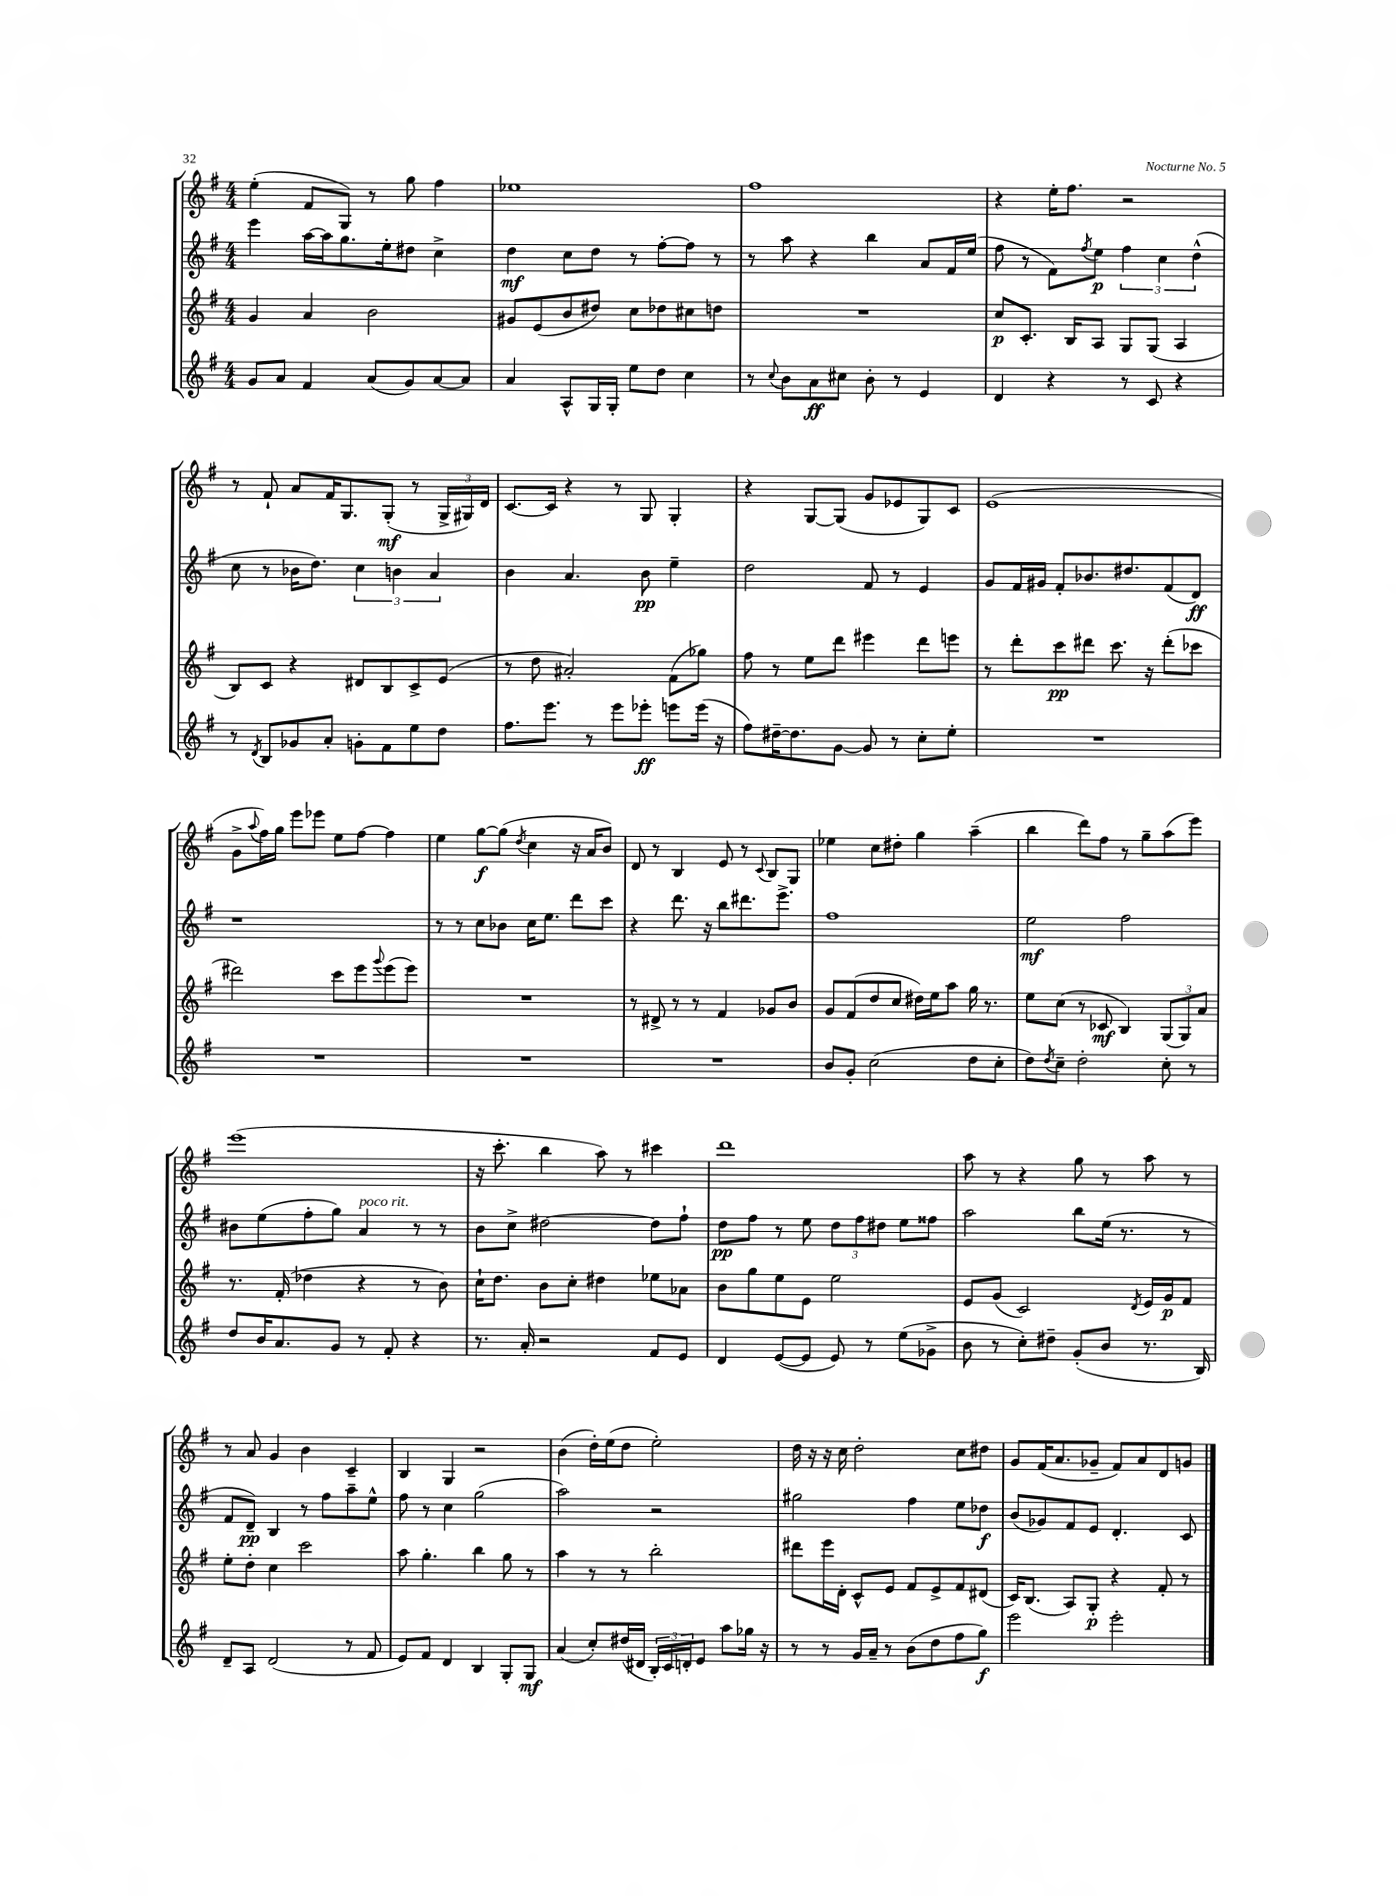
<<
\new StaffGroup <<
\new Staff = "s0" {
    \clef treble \key g \major \numericTimeSignature \time 4/4
    e''4-.( fis'8 g8) r8 g''8 fis''4 |
    ees''1 |
    fis''1 |
    r4 e''16-. fis''8. r2 |
    r8 fis'8-! a'8 fis'16 g8. g8-.\mf( r8 \tuplet 3/2 { g16-> gis16) d'16 } |
    c'8.~ c'16 r4 r8 g8 g4-. |
    r4 g8~ g8( g'8 ees'8 g8) c'8 |
    e'1( |
    g'8-> \appoggiatura { a''8 } fis''16) g''16 e'''8 ees'''8 e''8 fis''8~ fis''4 |
    e''4 g''8~\f g''8( \acciaccatura { d''8 } c''4 r16 a'16 b'8) |
    d'8 r8 b4 e'8 r8 \appoggiatura { c'8 } b8 g8 |
    ees''4 c''8 dis''8-. g''4 a''4--( |
    b''4 d'''8) fis''8 r8 g''8-- a''8( e'''8) |
    e'''1( |
    r16 c'''8.-. b''4 a''8) r8 cis'''4 |
    d'''1 |
    a''8 r8 r4 g''8 r8 a''8 r8 |
    r8 a'8 g'4 b'4 c'4-- |
    b4 g4 r2 |
    b'4( d''16-.) e''16( d''8 e''2-.) |
    d''16 r16 r16 c''16 d''2-. c''8 dis''8 |
    g'8 fis'16( a'8. ges'8-- fis'8) a'8 d'8 g'8 \bar "|." |
}
\new Staff = "s1" {
    \clef treble \key g \major \numericTimeSignature \time 4/4
    e'''4 a''16~ a''16 g''8. e''16-. dis''8 c''4-> |
    d''4\mf c''8 d''8 r8 fis''8~-. fis''8 r8 |
    r8 a''8 r4 b''4 a'8 fis'16 e''16( |
    fis''8 r8 fis'8) \acciaccatura { fis''8 } e''8\p \tuplet 3/2 { fis''4 c''4 d''4-^( } |
    c''8 r8 bes'16 d''8.) \tuplet 3/2 { c''4 b'4 a'4 } |
    b'4 a'4. b'8\pp e''4-- |
    d''2 fis'8 r8 e'4 |
    g'8 fis'16 gis'16 fis'8-. bes'8. dis''8. fis'8( d'8\ff) |
    r1 |
    r8 r8 c''8 bes'8 c''16 e''8. d'''8 c'''8 |
    r4 d'''8. r16 b''8 dis'''8. e'''8.-> |
    fis''1 |
    e''2\mf fis''2 |
    bis'8 e''8( fis''8-. g''8) a'4^\markup { \italic "poco rit." } r8 r8 |
    b'8 c''8-> dis''2~ dis''8 fis''8-! |
    d''8\pp fis''8 r8 e''8 \tuplet 3/2 { d''8 fis''8 dis''8 } e''8 fisis''8 |
    a''2 b''8 e''16( r8. r8 |
    fis'8 d'8--\pp) b4 r8 fis''8 a''8-- e''8-^ |
    fis''8 r8 c''4 g''2( |
    a''2) r2 |
    gis''2 fis''4 e''8 des''8\f |
    b'8( ges'8) fis'8 e'8 d'4.-. c'8 \bar "|." |
}
\new Staff = "s2" {
    \clef treble \key g \major \numericTimeSignature \time 4/4
    g'4 a'4 b'2 |
    gis'8 e'8( b'8 dis''8) c''8 des''8 cis''8 d''8 |
    R1 |
    c''8\p c'8.-. b16 a8 g8 g8( a4 |
    b8) c'8 r4 dis'8 b8 c'8-> e'8( |
    r8 d''8 ais'2-.) fis'8( ges''8) |
    fis''8 r8 e''8 d'''8 eis'''4 d'''8 e'''8 |
    r8 d'''8-. c'''8\pp dis'''8 c'''8. r16 dis'''8-.( ces'''8 |
    dis'''2) c'''8 e'''8 \appoggiatura { g'''8 } e'''8( e'''8) |
    R1 |
    r8 dis'8-> r8 r8 fis'4 ges'8 b'8 |
    g'8 fis'8( d''8 c''8 dis''16) e''16 a''8 g''16 r8. |
    e''8 c''8( r8 ces'8\mf b4) \tuplet 3/2 { g8( g8) a'8 } |
    r8. fis'16-.( des''4 r4 r8 b'8) |
    c''16-! d''8. b'8 c''8-. dis''4 ees''8 aes'8 |
    b'8 g''8 e''8 e'8 e''2 |
    e'8 g'8( c'2) \acciaccatura { d'8 } e'16 g'16\p fis'8 |
    e''8-. d''8-. c''4 c'''2 |
    a''8 g''4.-. b''4 g''8 r8 |
    a''4 r8 r8 b''2-. |
    dis'''8 e'''16 d'16-. c'8-^ e'8 fis'8 e'8-> fis'8 dis'8( |
    c'16) b8.( a8) g8-.\p r4 fis'8-. r8 \bar "|." |
}
\new Staff = "s3" {
    \clef treble \key g \major \numericTimeSignature \time 4/4
    g'8 a'8 fis'4 a'8( g'8) a'8~ a'8 |
    a'4 a8-^ g16 g16-. e''8 d''8 c''4 |
    r8 \appoggiatura { c''8 } b'8 a'8\ff cis''8 b'8-. r8 e'4 |
    d'4 r4 r8 c'8 r4 |
    r8 \acciaccatura { d'8 } b8 ges'8 a'8-. g'8-. fis'8 e''8 d''8 |
    fis''8. e'''8. r8 e'''8 ees'''8-.\ff e'''8 e'''16( r16 |
    fis''8) dis''16~-- dis''8. g'8~ g'8 r8 c''8-. e''8-. |
    R1 |
    R1 |
    R1 |
    R1 |
    b'8 g'8-. c''2( d''8 c''8-. |
    d''8) \acciaccatura { d''8 } c''8-- d''2-. c''8-. r8 |
    d''8 b'16 a'8. g'8 r8 fis'8-. r4 |
    r8. a'16-. r2 fis'8 e'8 |
    d'4 e'8~( e'8 e'8) r8 e''8( ges'8-> |
    b'8 r8 c''8-.) dis''8-- g'8-.( b'8 r8. b16) |
    d'8-- a8 d'2( r8 fis'8 |
    e'8) fis'8 d'4 b4 g8-. g8\mf |
    a'4( c''8-.) dis''16( dis'16 \tuplet 3/2 { b16-.) c'16 d'16-. } e'8 a''8 ges''16 r16 |
    r8 r8 g'16 a'16-- r8 b'8( d''8 fis''8 g''8\f) |
    e'''2 e'''2-. \bar "|." |
}
>>
>>
\layout { \context { \Score \remove "Bar_number_engraver" } }
